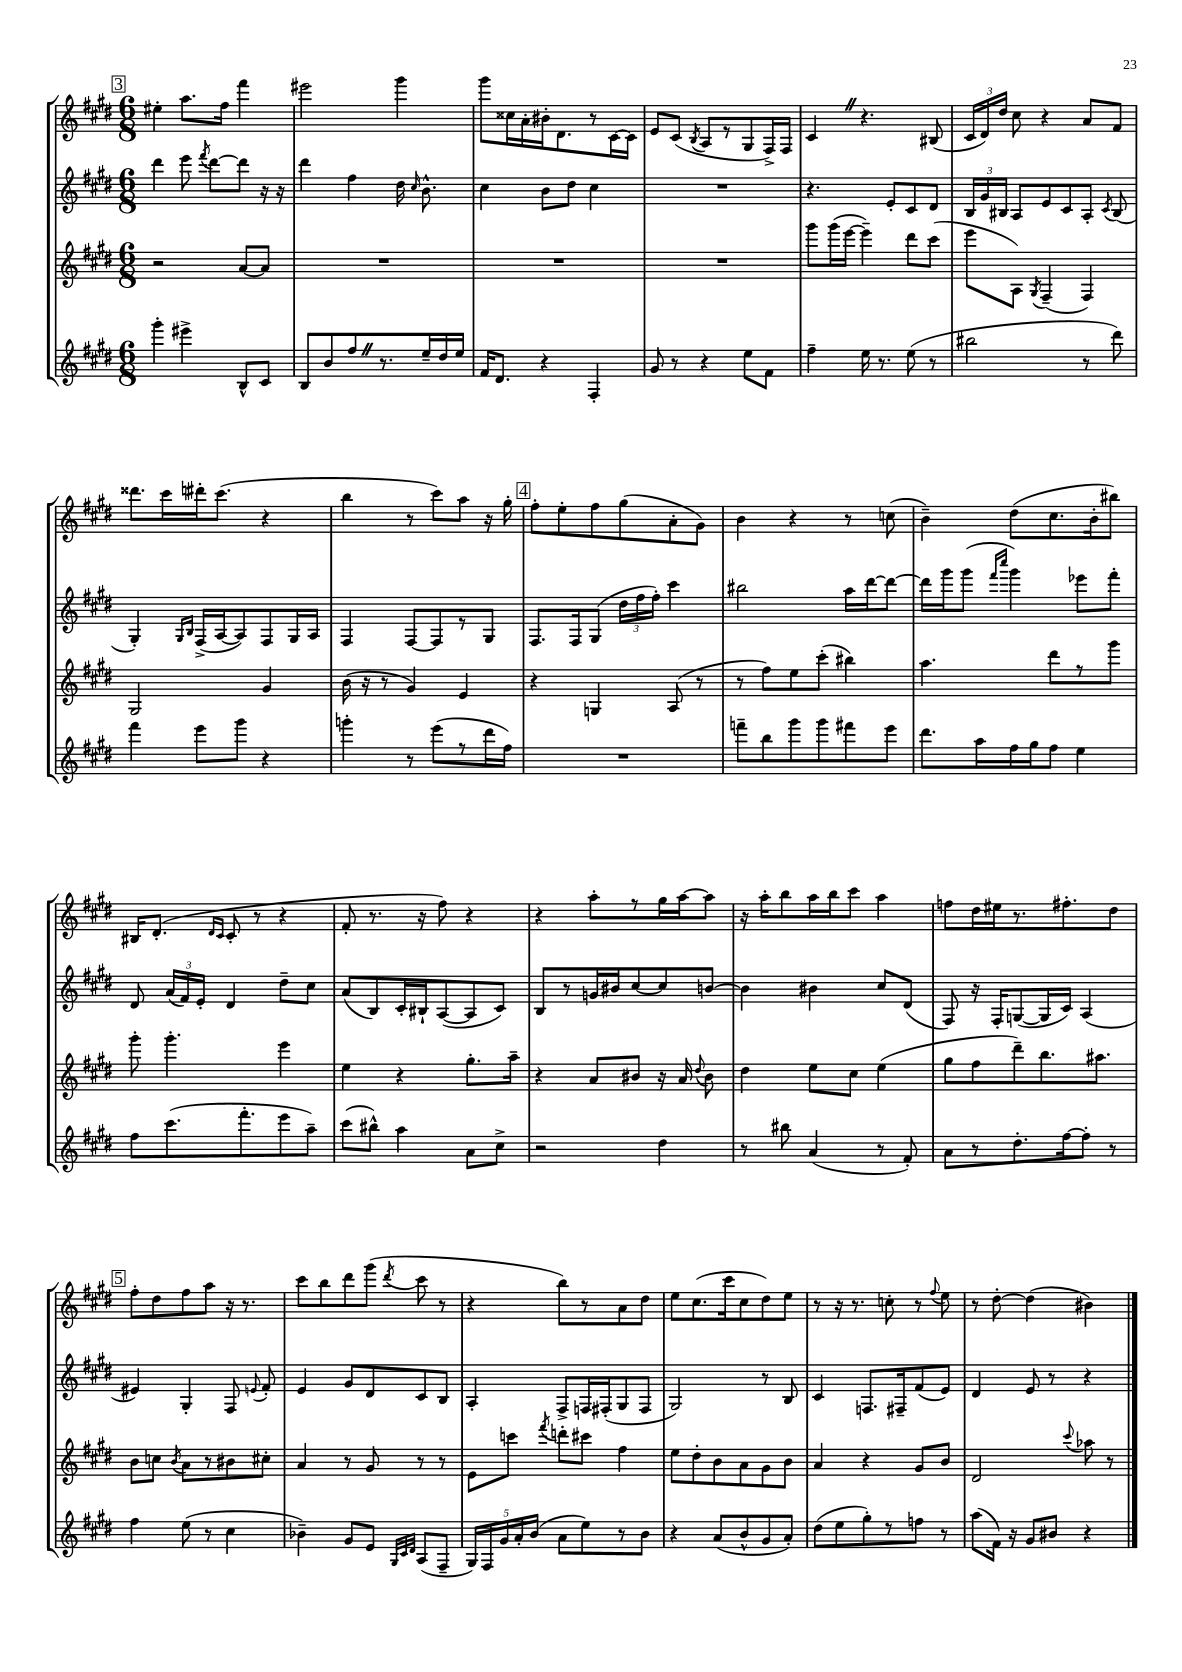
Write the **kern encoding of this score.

**kern	**kern	**kern	**kern
*staff4	*staff3	*staff2	*staff1
*clefG2	*clefG2	*clefG2	*clefG2
*k[f#c#g#d#]	*k[f#c#g#d#]	*k[f#c#g#d#]	*k[f#c#g#d#]
*M6/8	*M6/8	*M6/8	*M6/8
4ggg#'	2r	4ddd#	4ee#'
4eee#^	.	8eee	8.aa
.	.	8qfff#	.
.	.	[8ddd#	.
.	.	.	16ff#
8B^^	[8a	8ddd#]	4fff#
8c#	8a]	16r	.
.	.	16r	.
=	=	=	=
8B	2.r	4ddd#	2eee#
8b	.	.	.
8ff#	.	4ff#	.
8.r	.	.	.
.	.	16dd#	4ggg#
.	.	16qqcc#	.
16ee~	.	8.b^^	.
16dd#	.	.	.
16ee	.	.	.
=	=	=	=
16f#	2.r	4cc#	8ggg#
8.d#	.	.	.
.	.	.	16cc##
.	.	.	16a'
4r	.	8b	16b#'
.	.	.	8.d#
.	.	8dd#	.
4F#'	.	4cc#	8r
.	.	.	[16c#
.	.	.	16c#]
=	=	=	=
8g#	2.r	2.r	8e
8r	.	.	(8c#
.	.	.	8qB
4r	.	.	8A
.	.	.	8r
8ee	.	.	8G#
8f#	.	.	16F#^)
.	.	.	16F#
=	=	=	=
4ff#~	8ggg#	4.r	4c#
.	(16ggg#	.	.
.	[16eee	.	.
16ee	4eee~])	.	4.r
8.r	.	.	.
.	.	8e'	.
(8ee	8ddd#	8c#	.
8r	(8ccc#	8d#	(8B#
=	=	=	=
2bb#	8eee	24B	24c#
.	.	24g#	24d#)
.	.	24B#	24dd#
.	8A)	8A	8cc#
.	8qG#	.	.
.	(4F#~	8e	4r
.	.	8c#	.
8r	4F#)	8A'	8a
.	.	8qc#	.
8ddd#)	.	(8B#	8f#
=	=	=	=
4fff#	2G#	4G#')	8.ddd##
.	.	.	16ccc#
.	.	16qqG#	.
.	.	16qqB	.
8eee	.	(16F#^	16ddd#'
.	.	[16A	(8.ccc#
8ggg#	.	8A])	.
4r	4g#	8F#	4r
.	.	16G#	.
.	.	16A	.
=	=	=	=
4ggg'	(16b	4F#	4bb
.	16r	.	.
.	8r	.	.
8r	4g#)	[8F#	8r
(8eee	.	8F#]	8ccc#)
8r	4e	8r	8aa
16ddd#	.	8G#	16r
16ff#)	.	.	16gg#'
=	=	=	=
2.r	4r	8.F#	8ff#'
.	.	.	8ee'
.	.	16F#	.
.	4G	(8G#	8ff#
.	.	24dd#	(8gg#
.	.	24ff#	.
.	.	24ff#')	.
.	(8A	4ccc#	8a'
.	8r	.	8g#)
=	=	=	=
8fff~	8r	2bb#	4b
8bb	8ff#)	.	.
8ggg#	8ee	.	4r
8ggg#	(8ccc#'	.	.
8fff#	4bb#)	16aa	8r
.	.	[16ddd#	.
8eee	.	8ddd#_	(8cc
=	=	=	=
8.ddd#	4.aa	16ddd#]	4b~)
.	.	16ggg#	.
.	.	(8ggg#	.
16aa	.	.	.
.	.	16qqfff#	.
.	.	16qqcccc#	.
16ff#	.	4ggg#)	(8dd#
16gg#	.	.	.
8ff#	8ddd#	.	8.cc#
4ee	8r	8eee-	.
.	.	.	16b'
.	8ggg#	8fff#'	8bb#)
=	=	=	=
8ff#	8ggg#'	8d#	16B#
.	.	.	(8.d#'
(8.ccc#	4.ggg#'	(24a	.
.	.	24f#)	.
.	.	24e'	.
.	.	.	16qqd#
.	.	.	16qqc#
.	.	4d#	8c#'
8.fff#'	.	.	.
.	.	.	8r
8eee	4eee	8dd#~	4r
8aa~)	.	8cc#	.
=	=	=	=
(8ccc#	4ee	(8a	8f#'
8bb#^^)	.	8B)	8.r
4aa	4r	16c#'	.
.	.	16B#`	16r
.	.	([8A	8ff#)
8a	8.gg#'	8A]	4r
8cc#^	.	8c#)	.
.	16aa~	.	.
=	=	=	=
2r	4r	8B	4r
.	.	8r	.
.	8a	16g	8aa'
.	.	16b#	.
.	8b#	[8cc#	8r
4dd#	16r	8cc#]	16gg#
.	16a	.	[16aa
.	8qqdd#	.	.
.	8b#	[8b	8aa]
=	=	=	=
8r	4dd#	4b]	16r
.	.	.	16aa'
8bb#	.	.	8bb
(4a	8ee	4b#	16aa
.	.	.	16bb
.	8cc#	.	8ccc#
8r	(4ee	8cc#	4aa
8f#')	.	(8d#	.
=	=	=	=
8a	8gg#	8F#)	8ff
8r	8ff#	16r	16dd#
.	.	16F#'	16ee#
8.dd#'	8ddd#~)	([8G	8.r
.	8.bb	16G]	.
[16ff#	.	16c#)	8.ff#'
8ff#']	.	(4A	.
.	8.aa#	.	.
8r	.	.	8dd#
=	=	=	=
4ff#	8b	4e#)	8ff#'
.	8cc	.	8dd#
.	8qb	.	.
(8ee	8a	4G#'	8ff#
8r	8r	.	8aa
4cc#	8b#	8F#	16r
.	.	.	8.r
.	.	8qqe	.
.	8cc#'	8f#'	.
=	=	=	=
4b-~)	4a	4e	8ccc#
.	.	.	8bb
8g#	8r	8g#	8ddd#
8e	8g#	8d#	(8ggg#
32qqG#	.	.	.
32qqc#	.	.	.
32qqd#	.	.	8qddd#
(8A	8r	8c#	8ccc#
8F#~	8r	8B	8r
=	=	=	=
20G#)	8e	4A'	4r
20F#	.	.	.
20g#	.	.	.
.	8ccc	.	.
20a'	.	.	.
(20b	.	.	.
.	8qfff#	.	.
8a	8ddd'	8F#^	8bb)
8ee)	8ccc#	16F	8r
.	.	(16F#'	.
8r	4ff#	8G#	8a
8b	.	8F#	8dd#
=	=	=	=
4r	8ee	2G#)	8ee
.	8dd#'	.	(8.cc#
(8a	8b	.	.
.	.	.	16ccc#
8b^^	8a	.	8cc#
8g#	8g#	8r	8dd#)
8a')	8b	8B	8ee
=	=	=	=
(8dd#	4a	4c#	8r
8ee	.	.	16r
.	.	.	8.r
8gg#')	4r	8.F	.
8r	.	.	8cc'
.	.	16F#~	.
8ff	8g#	(8f#	8r
.	.	.	8qqff#
8r	8b	8e)	8ee
=	=	=	=
(8aa	2d#	4d#	8r
16f#)	.	.	[8dd#'
16r	.	.	.
8g#	.	8e	(4dd#]
8b#	.	8r	.
.	8qqccc#	.	.
4r	8aa-	4r	4b#)
.	8r	.	.
==	==	==	==
*-	*-	*-	*-
